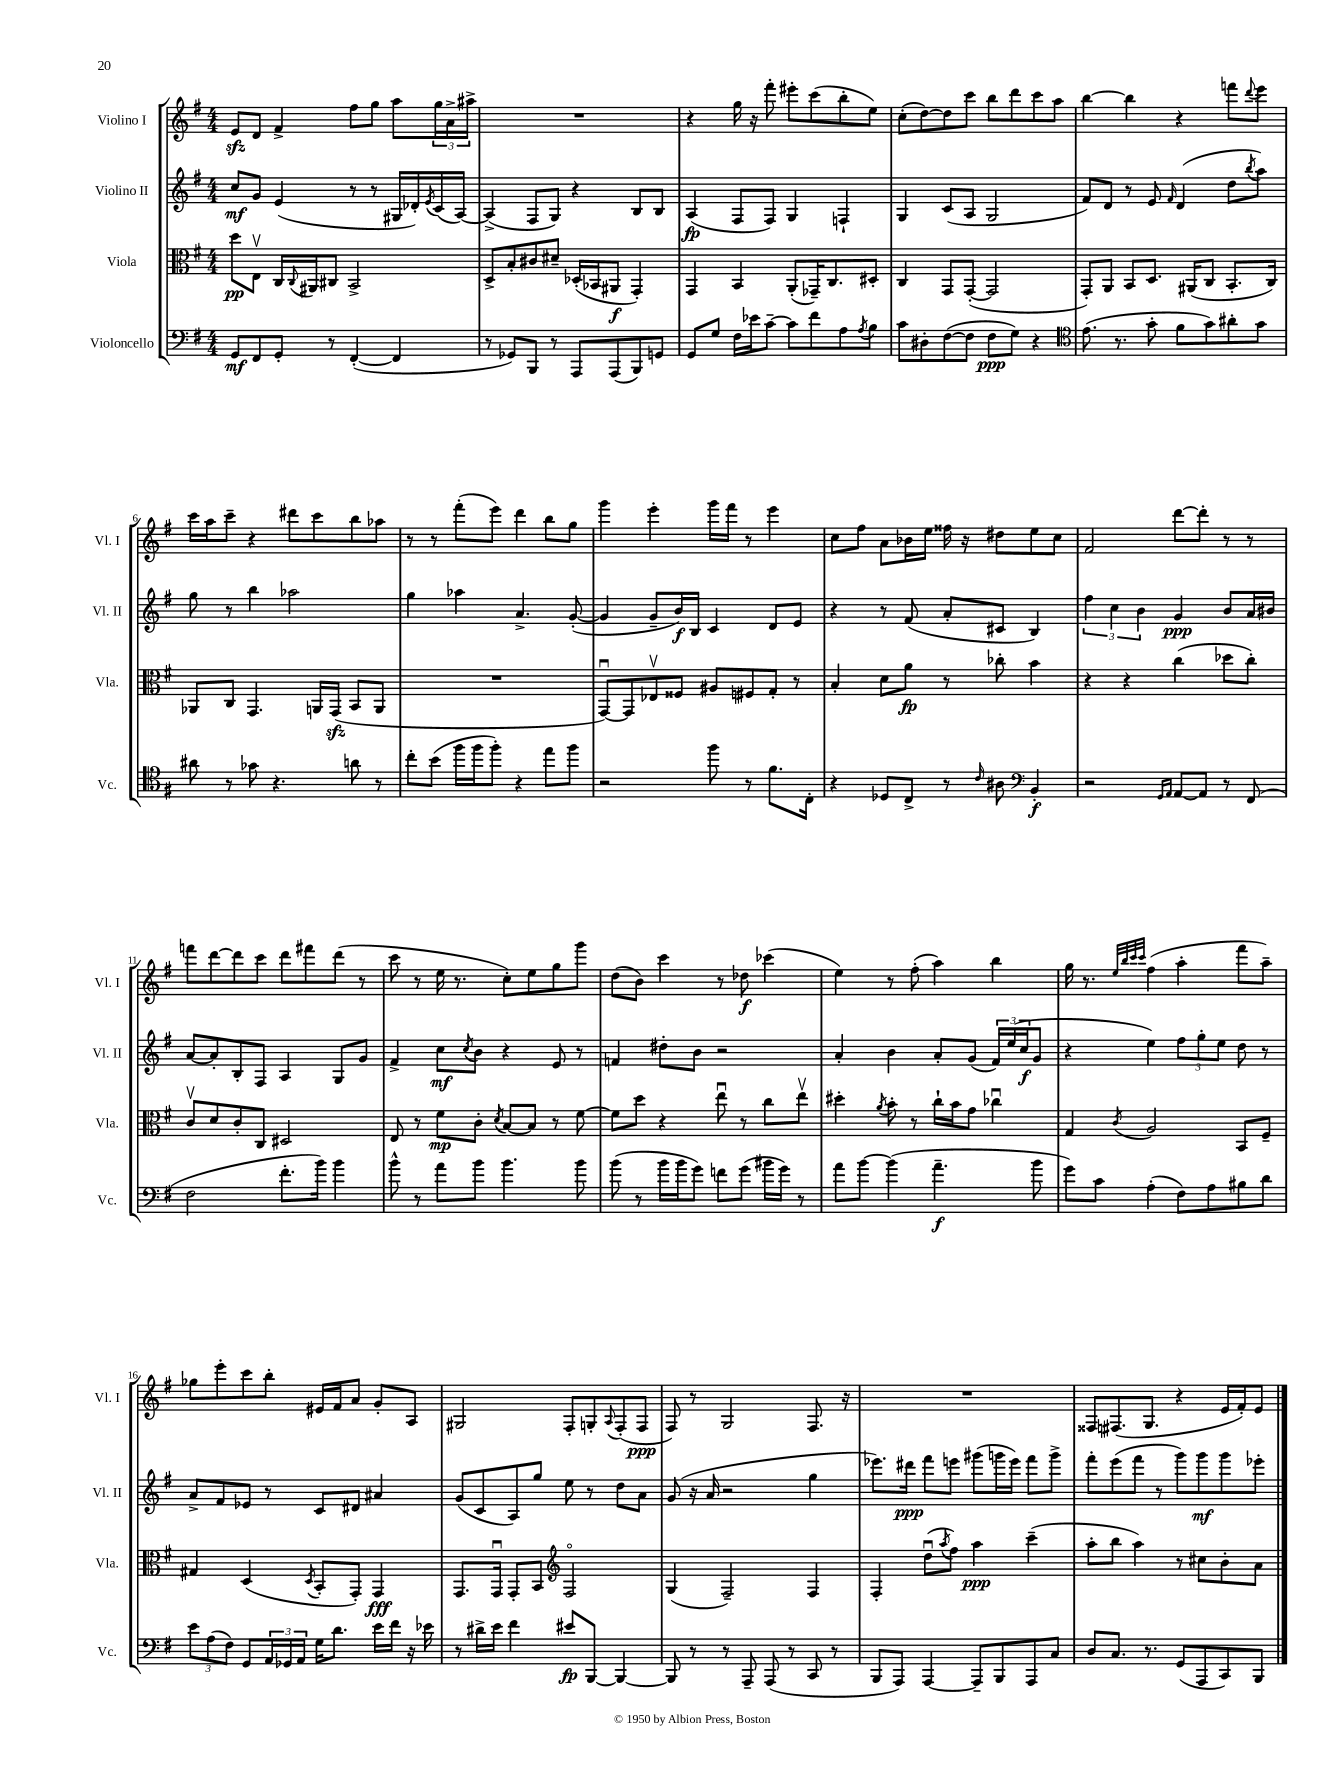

**kern	**dynam	**kern	**dynam	**kern	**dynam	**kern	**dynam
*part4	*part4	*part3	*part3	*part2	*part2	*part1	*part1
*staff4	*staff4	*staff3	*staff3	*staff2	*staff2	*staff1	*staff1
*I"Violoncello	*	*I"Viola	*	*I"Violino II	*	*I"Violino I	*
*I'Vc.	*	*I'Vla.	*	*I'Vl. II	*	*I'Vl. I	*
*clefF4	*	*clefC3	*	*clefG2	*	*clefG2	*
*k[f#]	*	*k[f#]	*	*k[f#]	*	*k[f#]	*
*M4/4	*	*M4/4	*	*M4/4	*	*M4/4	*
=1	=1	=1	=1	=1	=1	=1	=1
8GG/L	mf	8dd\L	pp	8cc/L	mf	8ezz/L	.
8FF#/	.	8Ev\J	.	8g/J	.	8d/J	.
8GG'/J	.	16C/LL	.	(4e/	.	4f#^/	.
.	.	8qqC/	.	.	.	.	.
.	.	16AA#X/J	.	.	.	.	.
8r	.	8C#X/J	.	.	.	.	.
([4FF#'/	.	2BB^/	.	8r	.	8ff#\L	.
.	.	.	.	8r	.	8gg\J	.
4FF#/]	.	.	.	16G#X/LL	.	8aa\L	.
.	.	.	.	16d-X'/)	.	.	.
.	.	.	.	8qe/	.	.	.
.	.	.	.	(16c/	.	24gg\L	.
.	.	.	.	.	.	24a^\	.
.	.	.	.	[16A/JJ)	.	.	.
.	.	.	.	.	.	24aa#X^\JJ	.
=2	=2	=2	=2	=2	=2	=2	=2
8r	.	8D^/L	.	(4A^/]	.	1r	.
8GG-X/L)	.	8B'/	.	.	.	.	.
8BBB/J	.	8c#X/	.	8F#/L	.	.	.
8r	.	8d#X~/J	.	8G/J)	.	.	.
8AAA/L	.	(16D-X'/LL	.	4r	.	.	.
.	.	16BB-X/J	.	.	.	.	.
(8AAA/	.	8AA#X/J	f	.	.	.	.
8BBB/)	.	4GG'/)	.	8B/L	.	.	.
8GGn/J	.	.	.	8B/J	.	.	.
=3	=3	=3	=3	=3	=3	=3	=3
8GG/L	.	4GG/	.	(4A/	fp	4r	.
8G/J	.	.	.	.	.	.	.
16F#\LL	.	4BB/	.	8F#/L	.	16gg\	.
16e-X\J	.	.	.	.	.	16r	.
[8c~\J	.	.	.	8F#/J)	.	8fff#'\	.
8c\L]	.	(8AA'/L	.	4G/	.	8eee#X'\L	.
8f#\	.	16GG-X~/K)	.	.	.	(8ccc\	.
.	.	8.C/	.	.	.	.	.
8A\	.	.	.	4Fn`/	.	8bb'\	.
8qA/	.	.	.	.	.	.	.
8B\J	.	8D#X'/J	.	.	.	8ee\J)	.
=4	=4	=4	=4	=4	=4	=4	=4
8c\L	.	4C/	.	4G/	.	(8cc'\L	.
8D#X'\	.	.	.	.	.	[8dd\)	.
([8F#\	.	8GG/L	.	(8c/L	.	8dd\]	.
8F#\J]	.	([8GG'/J	.	8A/J	.	8ccc\J	.
8F#\L	ppp	2GG/]	.	2G/	.	8bb\L	.
8G\J)	.	.	.	.	.	8ddd\	.
4r	.	.	.	.	.	8ccc\	.
.	.	.	.	.	.	8aa\J	.
=5	=5	=5	=5	=5	=5	=5	=5
*clefC4	*	*	*	*	*	*	*
(8.e\	.	8GG'/L)	.	8f#/L)	.	[4bb\	.
.	.	8AA/J	.	8d/J	.	.	.
8.r	.	.	.	.	.	.	.
.	.	8BB/L	.	8r	.	4bb\]	.
8g'\	.	8.D/J	.	8e/	.	.	.
.	.	.	.	16qqf#/	.	.	.
8f#\L	.	.	.	(4d/	.	4r	.
.	.	(16AA#X/KL	.	.	.	.	.
8g\)	.	8C/J	.	.	.	.	.
8a#X'\	.	8.BB'/L	.	8dd\L	.	8fffn\L	.
.	.	.	.	8qbb/	.	8qqddd/	.
8g\J	.	.	.	8aa\J)	.	8eee\J	.
.	.	16C/Jk)	.	.	.	.	.
!!LO:LB:g=z
=6	=6	=6	=6	=6	=6	=6	=6
8a#X\	.	8AA-X/L	.	8gg\	.	16ccc\LL	.
.	.	.	.	.	.	16aa\J	.
8r	.	8C/J	.	8r	.	8ccc~\J	.
8g-X\	.	4.GG/	.	4bb\	.	4r	.
4.r	.	.	.	.	.	.	.
.	.	.	.	2aa-X\	.	8ddd#X\L	.
.	.	16AAn/LL	.	.	.	8ccc\	.
.	.	(16GGzz/JJ	.	.	.	.	.
8an\	.	8BB/L	.	.	.	8bb\	.
8r	.	8AA/J	.	.	.	8aa-X\J	.
=7	=7	=7	=7	=7	=7	=7	=7
8cc'\L	.	1r	.	4gg\	.	8r	.
(8b\J	.	.	.	.	.	8r	.
16ff#\LL	.	.	.	4aa-X\	.	(8fff#'\L	.
16ff#\J	.	.	.	.	.	.	.
8ff#'\J)	.	.	.	.	.	8eee\J)	.
4r	.	.	.	4.a^/	.	4ddd\	.
8ee\L	.	.	.	.	.	8bb\L	.
8ff#\J	.	.	.	([8g'/	.	8gg\J	.
=8	=8	=8	=8	=8	=8	=8	=8
2r	.	[8GGu/L)	.	4g/]	.	4ggg\	.
.	.	8GG/]	.	.	.	.	.
.	.	8E-Xv/	.	8g~/L	.	4eee'\	.
.	.	8F##X/J	.	16b/L)	f	.	.
.	.	.	.	16B/JJ	.	.	.
8ff#\	.	8A#X/L	.	4c/	.	16ggg\LL	.
.	.	.	.	.	.	16fff#\JJ	.
8r	.	8F#X/	.	.	.	8r	.
8.f#\L	.	8G'/J	.	8d/L	.	4eee\	.
.	.	8r	.	8e/J	.	.	.
16C'\Jk	.	.	.	.	.	.	.
=9	=9	=9	=9	=9	=9	=9	=9
4r	.	4B'/	.	4r	.	8cc\L	.
.	.	.	.	.	.	8ff#\J	.
8D-X/L	.	8d\L	.	8r	.	8a\L	.
8C^/J	.	8a\J	fp	(8f#/	.	16b-X\L	.
.	.	.	.	.	.	16ee\JJ	.
8r	.	8r	.	8a'/L	.	16ff##X\	.
.	.	.	.	.	.	16r	.
16qqc/	.	.	.	.	.	.	.
8A#X\	.	8cc-X'\	.	8c#X/J	.	8dd#X\L	.
*clefF4	*	*	*	*	*	*	*
4BB'/	f	4b\	.	4B/)	.	8ee\	.
.	.	.	.	.	.	8cc\J	.
=10	=10	=10	=10	=10	=10	=10	=10
2r	.	4r	.	6ff#\	.	2f#/	.
.	.	.	.	6cc\	.	.	.
.	.	4r	.	.	.	.	.
.	.	.	.	6b\	.	.	.
16qqGG/LL	.	.	.	.	.	.	.
16qqAA/JJ	.	.	.	.	.	.	.
[8AA/L	.	(4cc\	.	4g/	ppp	[8ddd\L	.
8AA/J]	.	.	.	.	.	8ddd'\J]	.
8r	.	8dd-X\L	.	8b/L	.	8r	.
(8FF#/	.	8cc'\J)	.	16a/L	.	8r	.
.	.	.	.	16b#X/JJ	.	.	.
!!LO:LB:g=z
=11	=11	=11	=11	=11	=11	=11	=11
2F#\	.	8cv/L	.	[8a/L	.	8fffn\L	.
.	.	8d/	.	8a'/]	.	[8ddd\	.
.	.	8c'/	.	8B'/	.	8ddd\]	.
.	.	8C/J	.	8F#/J	.	8ccc\J	.
8.f#'\L	.	2D#X/	.	4A/	.	8ddd\L	.
.	.	.	.	.	.	8fff#X\	.
16b\Jk)	.	.	.	.	.	.	.
4b\	.	.	.	8G/L	.	(8ddd\J	.
.	.	.	.	8g/J	.	8r	.
=12	=12	=12	=12	=12	=12	=12	=12
8b^^\	.	8E/	.	4f#^/	.	8ccc\	.
8r	.	8r	.	.	.	8r	.
8a\L	.	8f#\L	mp	8cc\L	mf	16ee\	.
.	.	.	.	.	.	8.r	.
.	.	.	.	8qcc/	.	.	.
8b\J	.	8c'\J	.	8b\J	.	.	.
.	.	8qd/	.	.	.	.	.
4.b\	.	[8B/L	.	4r	.	8cc'\L)	.
.	.	8B/J]	.	.	.	8ee\	.
.	.	8r	.	8e/	.	8gg\	.
8b\	.	[8f#\	.	8r	.	8ggg\J	.
=13	=13	=13	=13	=13	=13	=13	=13
(8b\	.	8f#\L]	.	4fn/	.	(8dd\L	.
8r	.	8dd\J	.	.	.	8b\J)	.
16b\LL	.	4r	.	8dd#X'\L	.	4ccc\	.
16b\J	.	.	.	.	.	.	.
8g\J)	.	.	.	8b\J	.	.	.
8fn\L	.	8eeu\	.	2r	.	8r	.
(8g\J	.	8r	.	.	.	8dd-X\	f
16b#X\LL	.	8cc\L	.	.	.	(4ccc-X\	.
16g\JJ)	.	.	.	.	.	.	.
8r	.	8eev\J	.	.	.	.	.
=14	=14	=14	=14	=14	=14	=14	=14
8a\L	.	4dd#X'\	.	4a'/	.	4ee\)	.
[8b\J	.	.	.	.	.	.	.
.	.	8qa/	.	.	.	.	.
(4b\]	.	8b'\	.	4b\	.	8r	.
.	.	8r	.	.	.	(8ff#'\	.
4.a~\	f	16cc`\LL	.	8a'/L	.	4aa\)	.
.	.	16b\J	.	.	.	.	.
.	.	8g\J	.	(8g/J	.	.	.
.	.	4cc-Xu\	.	24f#/LL)	.	4bb\	.
.	.	.	.	(24ee/	.	.	.
.	.	.	.	24cc/J	f	.	.
8b\	.	.	.	8g/J	.	.	.
=15	=15	=15	=15	=15	=15	=15	=15
8g\L)	.	4G/	.	4r	.	16gg\	.
.	.	.	.	.	.	8.r	.
8c\J	.	.	.	.	.	.	.
.	.	.	.	.	.	32qqee/LLL	.
.	.	.	.	.	.	32qqbb/	.
.	.	.	.	.	.	32qqccc/	.
.	.	8qc/	.	.	.	32qqccc/JJJ	.
(4A'\	.	2A/	.	4ee\)	.	(4ff#\	.
8F#\L)	.	.	.	12ff#\L	.	4aa'\	.
.	.	.	.	12gg'\	.	.	.
8A\	.	.	.	.	.	.	.
.	.	.	.	12ee\J	.	.	.
8B#X\	.	8BB/L	.	8dd\	.	8fff#\L	.
8d\J	.	8F#~/J	.	8r	.	8aa~\J)	.
!!LO:LB:g=z
=16	=16	=16	=16	=16	=16	=16	=16
12e\L	.	4G#X/	.	8a^/L	.	8gg-X\L	.
(12A\	.	.	.	.	.	.	.
.	.	.	.	8f#/	.	8eee'\	.
12F#\J)	.	.	.	.	.	.	.
8GG/L	.	(4D/	.	8e-X/J	.	8ccc\	.
24AA/L	.	.	.	8r	.	8bb'\J	.
24GG-X/	.	.	.	.	.	.	.
24AA/JJ	.	.	.	.	.	.	.
.	.	8qD/	.	.	.	.	.
16G\KL	.	8BB'/L	.	8c/L	.	16e#X/LL	.
8.d\J	.	.	.	.	.	16f#/J	.
.	.	8GG'/J)	.	8d#X/J	.	8a/J	.
16e\LL	.	4GG/	fff	4a#X/	.	8g'/L	.
16f#\JJ	.	.	.	.	.	.	.
16r	.	.	.	.	.	8A/J	.
16e-X\	.	.	.	.	.	.	.
=17	=17	=17	=17	=17	=17	=17	=17
8r	.	8.GG/L	.	(8g/L	.	2G#X/	.
16d#X^\LL	.	.	.	8c/	.	.	.
16e\JJ	.	16GGu/Jk	.	.	.	.	.
4f#\	.	8GG'/L	.	8A/)	.	.	.
.	.	8BB/J	.	8gg/J	.	.	.
*	*	*clefG2	*	*	*	*	*
8e#X/L	fp	2F#/	.	8ee\	.	8F#'/L	.
[8BBB/J	.	.	.	8r	.	8Gn'/	.
.	.	.	.	.	.	8qqA/	.
4BBB/_	.	.	.	8dd\L	.	(8F#'/	.
.	.	.	.	8a\J	.	8F#/J	ppp
=18	=18	=18	=18	=18	=18	=18	=18
8BBB/]	.	(4G/	.	(8g/	.	8F#/)	.
8r	.	.	.	16r	.	8r	.
.	.	.	.	16a/	.	.	.
8r	.	2F#~/)	.	2r	.	2G/	.
8AAA~/	.	.	.	.	.	.	.
(8AAA/	.	.	.	.	.	.	.
8r	.	.	.	.	.	.	.
8CC/	.	4F#/	.	4gg\	.	8.F#/	.
8r	.	.	.	.	.	.	.
.	.	.	.	.	.	16r	.
=19	=19	=19	=19	=19	=19	=19	=19
8BBB/L	.	4F#'/	.	8.eee-X\L)	.	1r	.
8AAA/J)	.	.	.	.	.	.	.
.	.	.	.	16ddd#X\Jk	ppp	.	.
[4AAA/	.	(8ddu\L	.	8fff#\L	.	.	.
.	.	8qaa/	.	.	.	.	.
.	.	8ff#\J)	.	8eeen\J	.	.	.
8AAA~/L]	.	4aa\	ppp	(8ggg#X\L	.	.	.
8BBB/	.	.	.	16gggn\L	.	.	.
.	.	.	.	16eee\JJ)	.	.	.
8AAA/	.	(4ccc~\	.	8fff#\L	.	.	.
8C/J	.	.	.	8ggg^\J	.	.	.
=20	=20	=20	=20	=20	=20	=20	=20
8D/L	.	8aa'\L	.	8fff#'\L	.	8F##X/L	.
8.C/J	.	8bb\J	.	(8eee\	.	(8.F#X/	.
.	.	4aa\)	.	8fff#\J	.	.	.
8.r	.	.	.	.	.	8.G/J	.
.	.	.	.	8r	.	.	.
(8GG/L	.	8r	.	8ggg\L)	.	4r	.
8AAA/	.	8cc#X\L	.	8ggg\	mf	.	.
8CC/)	.	8b'\	.	8ggg\	.	16e/LL	.
.	.	.	.	.	.	16f#'/J)	.
8BBB/J	.	8a\J	.	8eee-X'\J	.	8e/J	.
==	==	==	==	==	==	==	==
*-	*-	*-	*-	*-	*-	*-	*-
